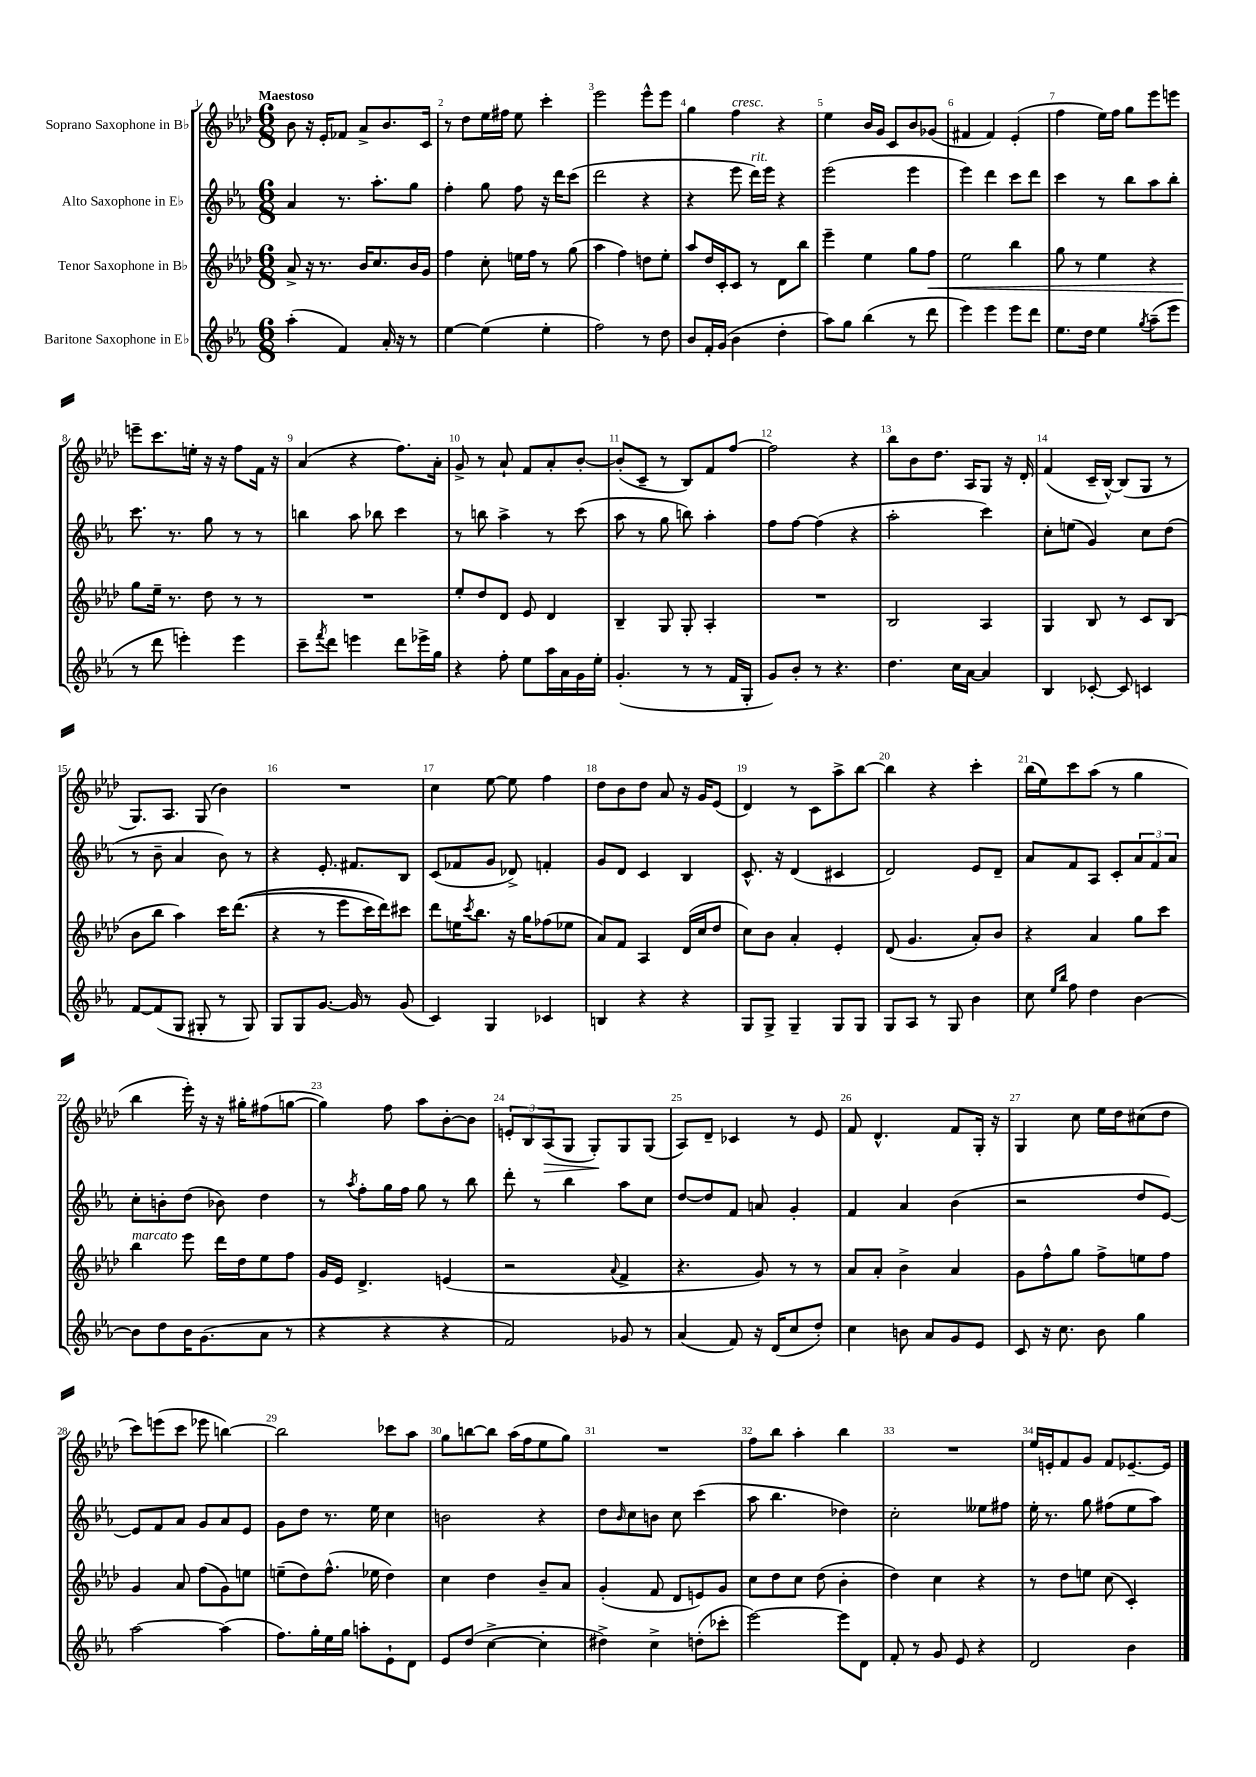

**kern	**kern	**dynam	**kern	**kern	**dynam
*part4	*part3	*part3	*part2	*part1	*part1
*staff4	*staff3	*staff3	*staff2	*staff1	*staff1
*I"Baritone Saxophone in E♭	*I"Tenor Saxophone in B♭	*	*I"Alto Saxophone in E♭	*I"Soprano Saxophone in B♭	*
*clefG2	*clefG2	*	*clefG2	*clefG2	*
*k[b-e-a-]	*k[b-e-a-d-]	*	*k[b-e-a-]	*k[b-e-a-d-]	*
*M6/8	*M6/8	*	*M6/8	*M6/8	*
=1	=1	=1	=1	=1	=1
!	!	!	!	!LO:TX:a:B:t=Maestoso	!
(4aa-'\	8a-^/	.	4a-/	8b-\	.
.	16r	.	.	16r	.
.	8.r	.	.	16e-'/KL	.
4f/)	.	.	8.r	8f-X/J	.
.	16b-/KL	.	.	8a-^/L	.
.	8.cc/	.	8.aa-'\L	.	.
16a-'/	.	.	.	8.b-/	.
16r	.	.	.	.	.
8r	16b-/L	.	8gg\J	.	.
.	16g/JJ	.	.	16c/Jk	.
=2	=2	=2	=2	=2	=2
[4ee-\	4ff\	.	4ff'\	8r	.
.	.	.	.	8dd-\L	.
(4ee-\]	8cc'\	.	8gg\	16ee-\L	.
.	.	.	.	16ff#X\JJ	.
.	16een\LL	.	8ff\	8ee-\	.
.	16ff\JJ	.	.	.	.
4ee-'\	8r	.	16r	4ccc'\	.
.	.	.	16ddd\KL	.	.
.	(8gg\	.	(8ccc\J	.	.
=3	=3	=3	=3	=3	=3
2ff\)	4aa-\	.	2ddd\	2eee-\	.
.	4ff\)	.	.	.	.
8r	8ddn\L	.	4r	8eee-^^\L	.
8dd\	8ee-'\J	.	.	8eee-\J	.
=4	=4	=4	=4	=4	=4
8b-/L	8aa-/L	.	4r	4gg\	.
16f'/L	16dd-/L	.	.	.	.
(16g/JJ	16c'/J	.	.	.	.
!	!	!	!	!LO:TX:a:i:t=cresc.	!
4b-\	8c/J	.	8eee-\	4ff\	.
!	!	!	!LO:TX:a:i:t=rit.	!	!
.	8r	.	16ddd\LL)	.	.
.	.	.	16eee-\JJ	.	.
4dd'\	8d-\L	.	4r	4r	.
.	8bb-\J	.	.	.	.
=5	=5	=5	=5	=5	=5
8aa-\L)	4eee-~\	.	(2eee-\	4ee-\	.
8gg\J	.	.	.	.	.
(4bb-\	4ee-\	.	.	16b-/LL	.
.	.	.	.	16g/JJ	.
.	.	.	.	8c/L	.
8r	8gg\L	.	4eee-\	8b-/	.
!	!	!LO:HP:b	!	!	!
8ddd\	8ff\J	<	.	(8g-X/J	.
=6	=6	=6	=6	=6	=6
4eee-\)	2ee-\	.	4eee-\)	4f#X/	.
4eee-\	.	.	4ddd\	4f#/)	.
8eee-\L	4bb-\	.	8ccc\L	(4e-'/	.
8ddd\J	.	.	8ddd\J	.	.
=7	=7	=7	=7	=7	=7
8.ee-\L	8gg\	.	4ccc\	4ff\	.
.	8r	.	.	.	.
16dd\Jk	.	.	.	.	.
4ee-\	4ee-\	.	8r	16ee-\LL)	.
.	.	.	.	16ff\JJ	.
.	.	.	8bb-\L	8gg\L	.
8qgg/	.	.	.	.	.
(8aa-~\L	4r	.	8aa-\	8eee-\	.
8eee-\J	.	.	8bb-'\J	8eeen\J	.
!!LO:LB:g=z
=8	=8	=8	=8	=8	=8
8r	8gg\L	.	8.ccc\	8eeen~\L	.
8ddd\	16ee-~\Jk	[	.	8.ccc\	.
.	8.r	.	8.r	.	.
4eeen'\)	.	.	.	.	.
.	.	.	.	16een'\Jk	.
.	8dd-\	.	8gg\	16r	.
.	.	.	.	16r	.
4eee\	8r	.	8r	8ff\L	.
.	8r	.	8r	16f\Jk	.
.	.	.	.	16r	.
=9	=9	=9	=9	=9	=9
8ccc~\L	2.r	.	4bbn\	(4a-/	.
8qfff/	.	.	.	.	.
8ddd\J	.	.	.	.	.
4eeen\	.	.	8aa-\	4r	.
.	.	.	8bb-X\	.	.
8ddd\L	.	.	4ccc\	8.ff\L)	.
16eee-X^\L	.	.	.	.	.
16gg\JJ	.	.	.	16a-'\Jk	.
=10	=10	=10	=10	=10	=10
4r	8ee-'/L	.	8r	8g^/	.
.	8dd-/	.	8bbn\	8r	.
8ff'\	8d-/J	.	4aa-^\	8a-`/	.
8ee-\L	8e-/	.	.	8f/L	.
16aa-\L	4d-/	.	8r	8a-'/	.
16a-\	.	.	.	.	.
16g\	.	.	(8ccc\	[8b-'/J	.
16ee-'\JJ	.	.	.	.	.
=11	=11	=11	=11	=11	=11
(4.g'/	4B-~/	.	8aa-\	(8b-'/L]	.
.	.	.	8r	8c~/J	.
.	8G/	.	8gg\	8r	.
8r	8G'/	.	8bbn\)	8B-/L)	.
8r	4A-'/	.	4aa-'\	8f/	.
16f/LL	.	.	.	[8ff/J	.
16G'/JJ	.	.	.	.	.
=12	=12	=12	=12	=12	=12
8g/L)	2.r	.	8ff\L	2ff\]	.
8b-'/J	.	.	[8ff\J	.	.
8r	.	.	(4ff\]	.	.
4.r	.	.	.	.	.
.	.	.	4r	4r	.
=13	=13	=13	=13	=13	=13
4.dd\	2B-/	.	2aa-'\	8bb-\L	.
.	.	.	.	8b-\	.
.	.	.	.	8.dd-\J	.
16cc\LL	.	.	.	.	.
[16a-\JJ	.	.	.	16A-/KL	.
4a-/]	4A-/	.	4ccc\)	8G/J	.
.	.	.	.	16r	.
.	.	.	.	16d-'/	.
=14	=14	=14	=14	=14	=14
4B-/	4G/	.	8cc'\L	(4f/	.
.	.	.	(8een\J	.	.
[8c-X'/	8B-/	.	4g/)	16c~/LL	.
.	.	.	.	[16B-^^/JJ)	.
8c-/]	8r	.	.	(8B-/L]	.
4cn/	8c/L	.	8cc\L	8G/J	.
.	(8B-/J	.	(8dd\J	8r	.
!!LO:LB:g=z
=15	=15	=15	=15	=15	=15
[8f/L	8b-\L	.	8r	8.G/L)	.
(8f/]	8bb-\J	.	8b-~\	.	.
.	.	.	.	8.A-/J	.
8G/J	4aa-\)	.	4a-/	.	.
8G#X'/	.	.	.	(8G/	.
8r	16ccc\KL	.	8b-\)	4b-\)	.
.	((8.ddd-\J	.	.	.	.
8G#/)	.	.	8r	.	.
=16	=16	=16	=16	=16	=16
8G/L	4r	.	4r	2.r	.
8G/	.	.	.	.	.
[8.g/J	8r	.	8.e-'/	.	.
.	8eee-\L	.	.	.	.
16g/]	.	.	8.f#X/L	.	.
8r	16ccc\L)	.	.	.	.
.	16ddd-\J)	.	.	.	.
(8g/	8ccc#X\J	.	8B-/J	.	.
=17	=17	=17	=17	=17	=17
4c/)	8ddd-\L	.	(8c/L	4cc\	.
.	16een\K	.	8f-X/	.	.
.	8qccc/	.	.	.	.
.	8.bb-\J	.	.	.	.
4G/	.	.	8g/J	[8ee-\	.
.	16r	.	8d-X^/)	8ee-\]	.
.	16gg\KL	.	.	.	.
4c-X/	(8ff-X\	.	4fn'/	4ff\	.
.	8ee-X\J	.	.	.	.
=18	=18	=18	=18	=18	=18
4Bn/	8a-/L)	.	8g/L	8dd-\L	.
.	8f/J	.	8d/J	8b-\	.
4r	4A-/	.	4c/	8dd-\J	.
.	.	.	.	8a-/	.
4r	(16d-/LL	.	4B-/	16r	.
.	16cc/J	.	.	16g/KL	.
.	8dd-/J	.	.	(8e-/J	.
=19	=19	=19	=19	=19	=19
8G/L	8cc\L)	.	8.c^^/	4d-/)	.
8G^/J	8b-\J	.	.	.	.
.	.	.	16r	.	.
4G~/	4a-'/	.	(4d/	8r	.
.	.	.	.	8c\L	.
8G/L	4e-'/	.	4c#X/	8aa-^\	.
8G/J	.	.	.	[8bb-\J	.
=20	=20	=20	=20	=20	=20
8G/L	(8d-/	.	2d/)	4bb-\]	.
8A-/J	4.g/	.	.	.	.
8r	.	.	.	4r	.
8G/	.	.	.	.	.
4b-\	8a-'/L)	.	8e-/L	4ccc'\	.
.	8b-/J	.	8d~/J	.	.
=21	=21	=21	=21	=21	=21
8cc\	4r	.	8a-/L	(16bb-\LL	.
.	.	.	.	16ee-\J)	.
16qqee-/LL	.	.	.	.	.
16qqbb-/JJ	.	.	.	.	.
8ff\	.	.	8f/	8ccc\	.
4dd\	4a-/	.	8A-/J	(8aa-\J	.
.	.	.	8c'/L	8r	.
[4b-\	8gg\L	.	12a-/	4gg\	.
.	.	.	12f/	.	.
.	8ccc\J	.	.	.	.
.	.	.	12a-/J	.	.
!!LO:LB:g=z
=22	=22	=22	=22	=22	=22
!	!LO:TX:a:i:t=marcato	!	!	!	!
8b-\L]	4bb-\	.	8cc'\L	4bb-\	.
8dd\	.	.	8bn'\	.	.
16b-\K	8eee-\	.	(8dd\J	16eee-'\)	.
(8.g\	.	.	.	16r	.
.	16ddd-\LL	.	8b-X\)	16r	.
.	16dd-\J	.	.	16gg#X'\KL	.
8a-\J	8ee-\	.	4dd\	(8ff#X\	.
8r	8ff\J	.	.	[8ggn\J	.
=23	=23	=23	=23	=23	=23
4r	16g/LL	.	8r	4gg\])	.
.	16e-/JJ	.	.	.	.
.	.	.	8qaa-/	.	.
.	4.d-^/	.	8ff'\L	.	.
4r	.	.	16gg\L	8ff\	.
.	.	.	16ff\JJ	.	.
.	.	.	8gg\	8aa-\L	.
4r	(4en/	.	8r	[8b-'\	.
.	.	.	8bb-\	8b-\J]	.
=24	=24	=24	=24	=24	=24
2f/)	2r	.	8ddd'\	12en'/L	.
.	.	.	.	12B-/	.
.	.	.	8r	.	.
!	!	!	!	!	!LO:HP:b
.	.	.	.	(12A-/	>
.	.	.	4bb-\	8G/J	.
.	.	.	.	8G'/L)	.
.	8qqa-/	.	.	.	.
8g-X/	4f^/	.	8aa-\L	8G/	]
8r	.	.	8cc\J	(8G/J	.
=25	=25	=25	=25	=25	=25
(4a-/	4.r	.	[8dd/L	8A-/L)	.
.	.	.	8dd/]	8d-~/J	.
8f/)	.	.	8f/J	4c-X/	.
16r	8g/)	.	8an/	.	.
(16d/KL	.	.	.	.	.
8cc/	8r	.	4g'/	8r	.
8dd'/J)	8r	.	.	8e-/	.
=26	=26	=26	=26	=26	=26
4cc\	8a-/L	.	4f/	8f/	.
.	8a-'/J	.	.	4.d-^^/	.
8bn\	4b-^\	.	4a-/	.	.
8a-/L	.	.	.	.	.
8g/	4a-/	.	(4b-\	8f/L	.
8e-/J	.	.	.	16G'/Jk	.
.	.	.	.	16r	.
=27	=27	=27	=27	=27	=27
8c/	8g\L	.	2r	4G/	.
16r	8ff^^\	.	.	.	.
8.cc\	.	.	.	.	.
.	8gg\J	.	.	8cc\	.
8b-\	8ff^\L	.	.	16ee-\LL	.
.	.	.	.	16dd-\J	.
4gg\	8een\	.	8dd/L	(8cc#X\	.
.	8ff\J	.	[8e-/J)	8dd-\J	.
!!LO:LB:g=z
=28	=28	=28	=28	=28	=28
[2aa-\	4g/	.	8e-/L]	8ccc\L)	.
.	.	.	8f/	(8eeen\	.
.	8a-/	.	8a-/J	8ccc\J	.
.	(8ff\L	.	8g/L	8eee-X\	.
(4aa-\]	8g\)	.	8a-/	[4bbn\)	.
.	8een\J	.	8e-/J	.	.
=29	=29	=29	=29	=29	=29
8.ff\L)	(8een~\L	.	8g\L	2bb\]	.
.	8dd-\)	.	8dd\J	.	.
16gg'\L	.	.	.	.	.
16ee-\	(8.ff^^\J	.	8.r	.	.
16gg\JJ	.	.	.	.	.
8aan'\L	.	.	.	.	.
.	16ee-X\	.	16ee-\	.	.
8e-`\	4dd-\)	.	4cc\	8ccc-X\L	.
8d\J	.	.	.	8aa-\J	.
=30	=30	=30	=30	=30	=30
8e-/L	4cc\	.	2bn\	8gg\L	.
(8dd/J	.	.	.	[8bbn\	.
[4cc^\	4dd-\	.	.	8bb\J]	.
.	.	.	.	(16aa-\LL	.
.	.	.	.	16ff\J	.
4cc'\]	8b-~/L	.	4r	8ee-\	.
.	8a-/J	.	.	8gg\J)	.
=31	=31	=31	=31	=31	=31
4dd#X^\)	(4g'/	.	8dd\L	2.r	.
.	.	.	16qqb-/	.	.
.	.	.	8cc\	.	.
4cc^\	8f/	.	8bn\J	.	.
.	8d-/L	.	8cc\	.	.
(8ddn'\L	8en/)	.	(4ccc\	.	.
8ccc-X'\J	8g/J	.	.	.	.
=32	=32	=32	=32	=32	=32
[2eee-\)	8cc\L	.	8aa-\	8ff\L	.
.	8dd-\	.	4.bb-\	8bb-\J	.
.	8cc\J	.	.	4aa-'\	.
.	(8dd-\	.	.	.	.
8eee-\L]	4b-'\	.	4dd-X\)	4bb-\	.
8d\J	.	.	.	.	.
=33	=33	=33	=33	=33	=33
8f'/	4dd-\)	.	2cc'\	2.r	.
8r	.	.	.	.	.
8g/	4cc\	.	.	.	.
8e-/	.	.	.	.	.
4r	4r	.	8ee--X\L	.	.
.	.	.	8ff#X\J	.	.
=34	=34	=34	=34	=34	=34
2d/	8r	.	16ee-'\	16ee-/LL	.
.	.	.	8.r	16en'/J	.
.	8dd-\L	.	.	8f/	.
.	8een\J	.	8gg\	8g/J	.
.	(8cc\	.	(8ff#X\L	8f/L	.
4b-\	4c'/)	.	8ee-\	[8.e-X~/	.
.	.	.	8aa-\J)	.	.
.	.	.	.	16e-/Jk]	.
==	==	==	==	==	==
*-	*-	*-	*-	*-	*-
